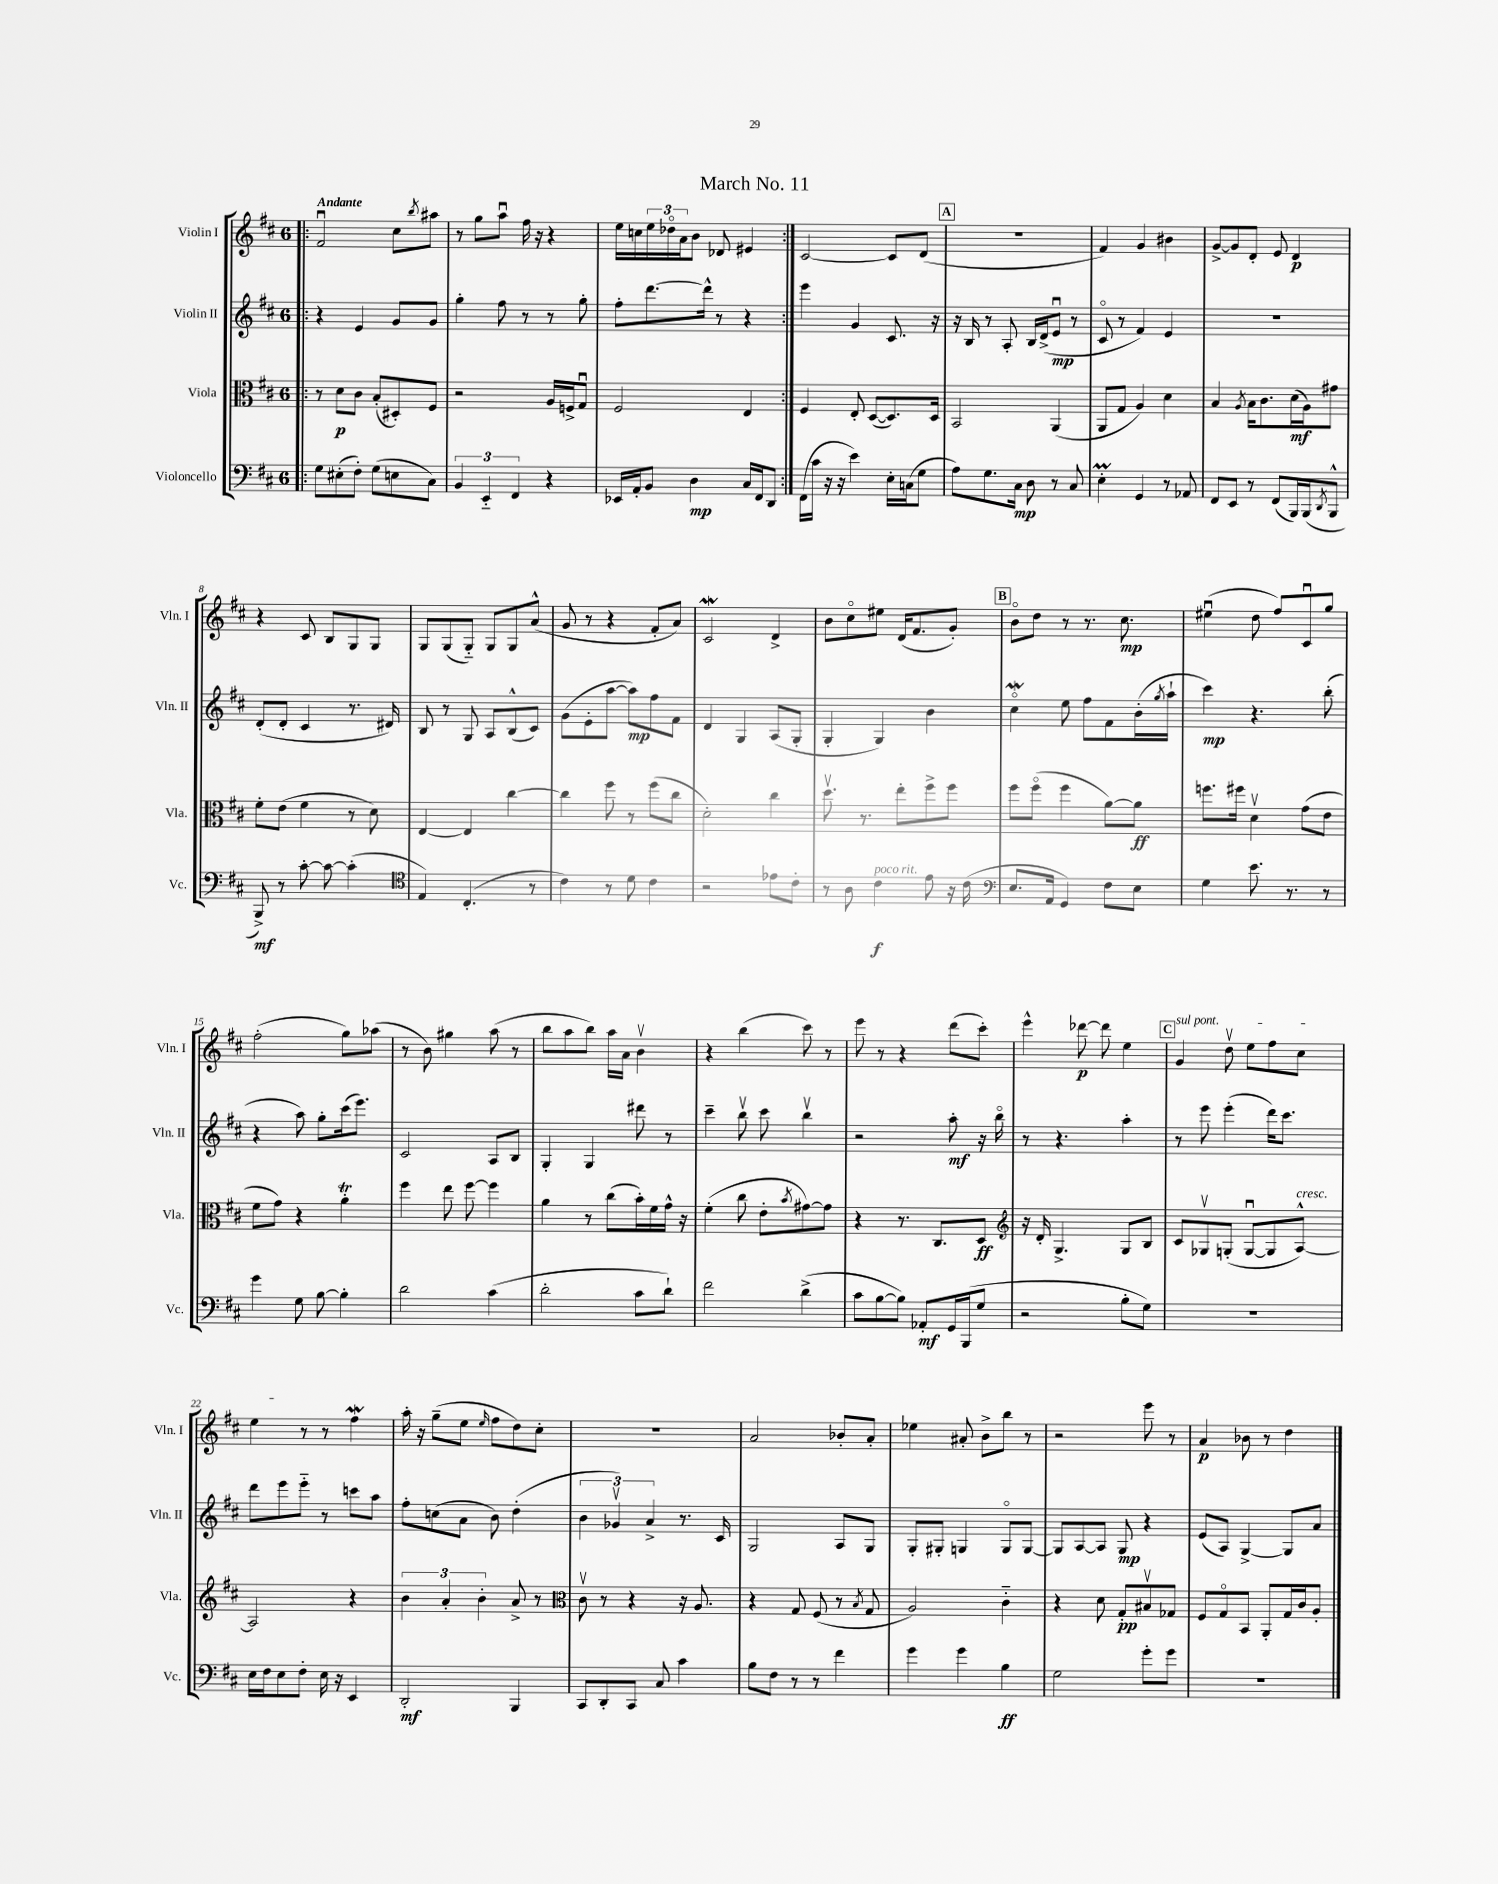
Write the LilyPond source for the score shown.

\header { title = "March No. 11" }
<<
\new StaffGroup <<
\new Staff = "s0" \with { instrumentName = "Violin I" shortInstrumentName = "Vln. I" } {
    \clef treble \key d \major \once \override Staff.TimeSignature.style = #'single-digit \time 6/8 \tempo "Andante"
    \repeat volta 2 { \bar ".|:" fis'2\downbow cis''8 \acciaccatura { b''8 } ais''8 |
    r8 g''8 a''8\downbow fis''16 r16 r4 |
    e''16 c''16 \tuplet 3/2 { e''16 des''16\flageolet a'16 } b'8 des'8 eis'4 | }
    cis'2~ cis'8 d'8( |
    \mark \markup { \box "A" } R2. |
    fis'4) g'4 bis'4 |
    g'8~-> g'8 d'8-. e'8 d'4\p |
    r4 cis'8 b8 g8 g8 |
    g8 g8( g8-_) g8 g8 a'8-^( |
    g'8 r8 r4 fis'8-. a'8) |
    cis'2\mordent d'4-> |
    b'8 cis''8\flageolet eis''8 d'16( fis'8. g'8-.) |
    \mark \markup { \box "B" } b'8\flageolet d''8 r8 r8. cis''8.\mp |
    eis''4\downbow( d''8 fis''8) cis'8\downbow g''8 |
    fis''2-.( g''8) aes''8( |
    r8 b'8) gis''4 a''8( r8 |
    b''8 a''8 b''8) a''16 a'16 b'4\upbow |
    r4 b''4( cis'''8) r8 |
    e'''8 r8 r4 d'''8( cis'''8-.) |
    e'''4-^ des'''8~\p des'''8 e''4 |
    \mark \markup { \box "C" } \once \override TextSpanner.bound-details.left.text = \markup { \italic "sul pont." } g'4\startTextSpan d''8\upbow e''8 fis''8 cis''8 |
    e''4\stopTextSpan r8 r8 fis''4\mordent |
    a''16-. r16 g''8--( e''8 \grace { e''16 } fis''8 d''8) cis''8-. |
    R2. |
    a'2 bes'8-. a'8-. |
    ees''4 ais'8-. b'8-> b''8 r8 |
    r2 e'''8 r8 |
    a'4\p bes'8 r8 d''4 \bar "|." |
}
\new Staff = "s1" \with { instrumentName = "Violin II" shortInstrumentName = "Vln. II" } {
    \clef treble \key d \major \once \override Staff.TimeSignature.style = #'single-digit \time 6/8
    \repeat volta 2 { \bar ".|:" r4 e'4 g'8 g'8 |
    g''4-. fis''8 r8 r8 g''8-. |
    fis''8-. d'''8.~ d'''16-^ r8 r4 | }
    e'''4 g'4 cis'8. r16 |
    \mark \markup { \box "A" } r16 b16 r8 a8-. b16 d'16->( e'8\downbow\mp r8 |
    cis'8\flageolet r8 fis'4) e'4 |
    R2. |
    d'8-.( d'8-. cis'4 r8. dis'16) |
    b8 r8 g8 a8 b8-^( cis'8) |
    g'8( e'8-. a''8~ a''8\mp) fis''8 fis'8 |
    d'4 g4 a8( g8-. |
    g4-. g4) b'4 |
    \mark \markup { \box "B" } cis''4\flageolet\mordent e''8 fis''8 fis'8 b'16-.( \acciaccatura { g''8 } a''16-! |
    cis'''4\mp) r4. b''8-.( |
    r4 a''8) g''8-. cis'''16( e'''8.) |
    cis'2 a8 b8 |
    g4-. g4 dis'''8 r8 |
    cis'''4-- b''8\upbow cis'''8 b''4\upbow |
    r2 a''8-.\mf r16 b''16\flageolet |
    r8 r4. a''4-. |
    \mark \markup { \box "C" } r8 e'''8 e'''4-.( d'''16) cis'''8. |
    d'''8 e'''8 e'''8-_ r8 c'''8 a''8 |
    fis''8-. c''8( a'8 b'8) d''4-.( |
    \tuplet 3/2 { b'4 ges'4\upbow) a'4-> } r8. cis'16 |
    g2 a8 g8 |
    g8-. gis8-. g4 g8\flageolet g8~ |
    g8 a8~ a8 g8\mp r4 |
    e'8( a8) g4~-> g8 a'8 \bar "|." |
}
\new Staff = "s2" \with { instrumentName = "Viola" shortInstrumentName = "Vla." } {
    \clef alto \key d \major \once \override Staff.TimeSignature.style = #'single-digit \time 6/8
    \repeat volta 2 { \bar ".|:" r8 d'8\p cis'8 b8-.( dis8-.) fis8 |
    r2 a16 f16-> g8\downbow |
    fis2 e4 | }
    fis4 e8-. d8~( d8.) d16 |
    \mark \markup { \box "A" } b,2 a,4( |
    a,8 g8 a4) d'4 |
    b4 \acciaccatura { a8 } b16 cis'8. d'16\mf( a16) gis'8 |
    fis'8-. e'8( fis'4 r8 d'8) |
    e4~ e4 cis''4~ |
    cis''4 fis''8 r8 fis''8( cis''8 |
    d'2-.) cis''4 |
    d''8.\upbow r8. e''8-. fis''8-> fis''8 |
    \mark \markup { \box "B" } fis''8 fis''8\flageolet( fis''4 a'8~) a'8\ff |
    f''8. fis''16 d'4\upbow g'8( e'8 |
    fis'8 g'8) r4 a'4-.\trill |
    fis''4 e''8 fis''8~ fis''4 |
    a'4 r8 cis''8( b'16-.) fis'16 g'16-^ r16 |
    fis'4-.( cis''8 e'8-. \acciaccatura { b'8 } gis'8~) gis'8 |
    r4 r8. cis8. d8\ff |
    \clef treble r16 d'16-. g4.-> g8 b8 |
    \mark \markup { \box "C" } cis'8 ges8\upbow g8-.( g8~\downbow g8 a8~-^^\markup { \italic "cresc." }) |
    a2 r4 |
    \tuplet 3/2 { b'4 a'4-. b'4-. } a'8-> r8 |
    \clef alto cis'8\upbow r8 r4 r16 a8. |
    r4 g8 fis8( r8 \acciaccatura { b8 } g8 |
    a2) cis'4-_ |
    r4 d'8 g8-.\pp bis8\upbow ges8 |
    fis8 g8\flageolet b,8 a,8-. g16 cis'16 a8-. \bar "|." |
}
\new Staff = "s3" \with { instrumentName = "Violoncello" shortInstrumentName = "Vc." } {
    \clef bass \key d \major \once \override Staff.TimeSignature.style = #'single-digit \time 6/8
    \repeat volta 2 { \bar ".|:" g8 eis8-.( fis8-.) g8( e8 cis8) |
    \tuplet 3/2 { b,4 e,4-_ fis,4 } r4 |
    ees,16 a,16-. b,8 d4\mp cis16 fis,16 d,8 | }
    fis,16( cis'16 r16 r16 e'4) e16-. c16( g8 |
    \mark \markup { \box "A" } a8) g8. cis16\mp d8 r8 cis8 |
    e4-.\prall g,4 r8 aes,8 |
    fis,8 e,8 r8 fis,8( b,,16) b,,16( \acciaccatura { d,8 } b,,8-^ |
    b,,8->\mf) r8 cis'8~-. cis'8~ cis'4-.( |
    \clef tenor e4) cis4.-.( r8 |
    cis'4) r8 d'8 cis'4 |
    r2 ees'8 cis'8-. |
    r8 a8 cis'4\f^\markup { \italic "poco rit." } e'8 r16 cis'16( |
    \mark \markup { \box "B" } \clef bass e8. a,16 g,4) fis8 e8 |
    g4 e'8. r8. r8 |
    g'4 g8 b8~ b4-. |
    d'2 cis'4( |
    d'2-. cis'8 d'8-!) |
    fis'2 d'4->( |
    cis'8 b8~ b8) aes,8-.\mf g,16 b,,16( g8 |
    r2 b8-. g8) |
    \mark \markup { \box "C" } R2. |
    e16 fis16 e8 fis8-. e16 r16 e,4 |
    d,2-.\mf b,,4 |
    cis,8 d,8-. cis,8 cis8 cis'4 |
    b8 fis8 r8 r8 fis'4 |
    g'4 g'4 b4\ff |
    g2 g'8-. g'8 |
    R2. \bar "|." |
}
>>
>>
